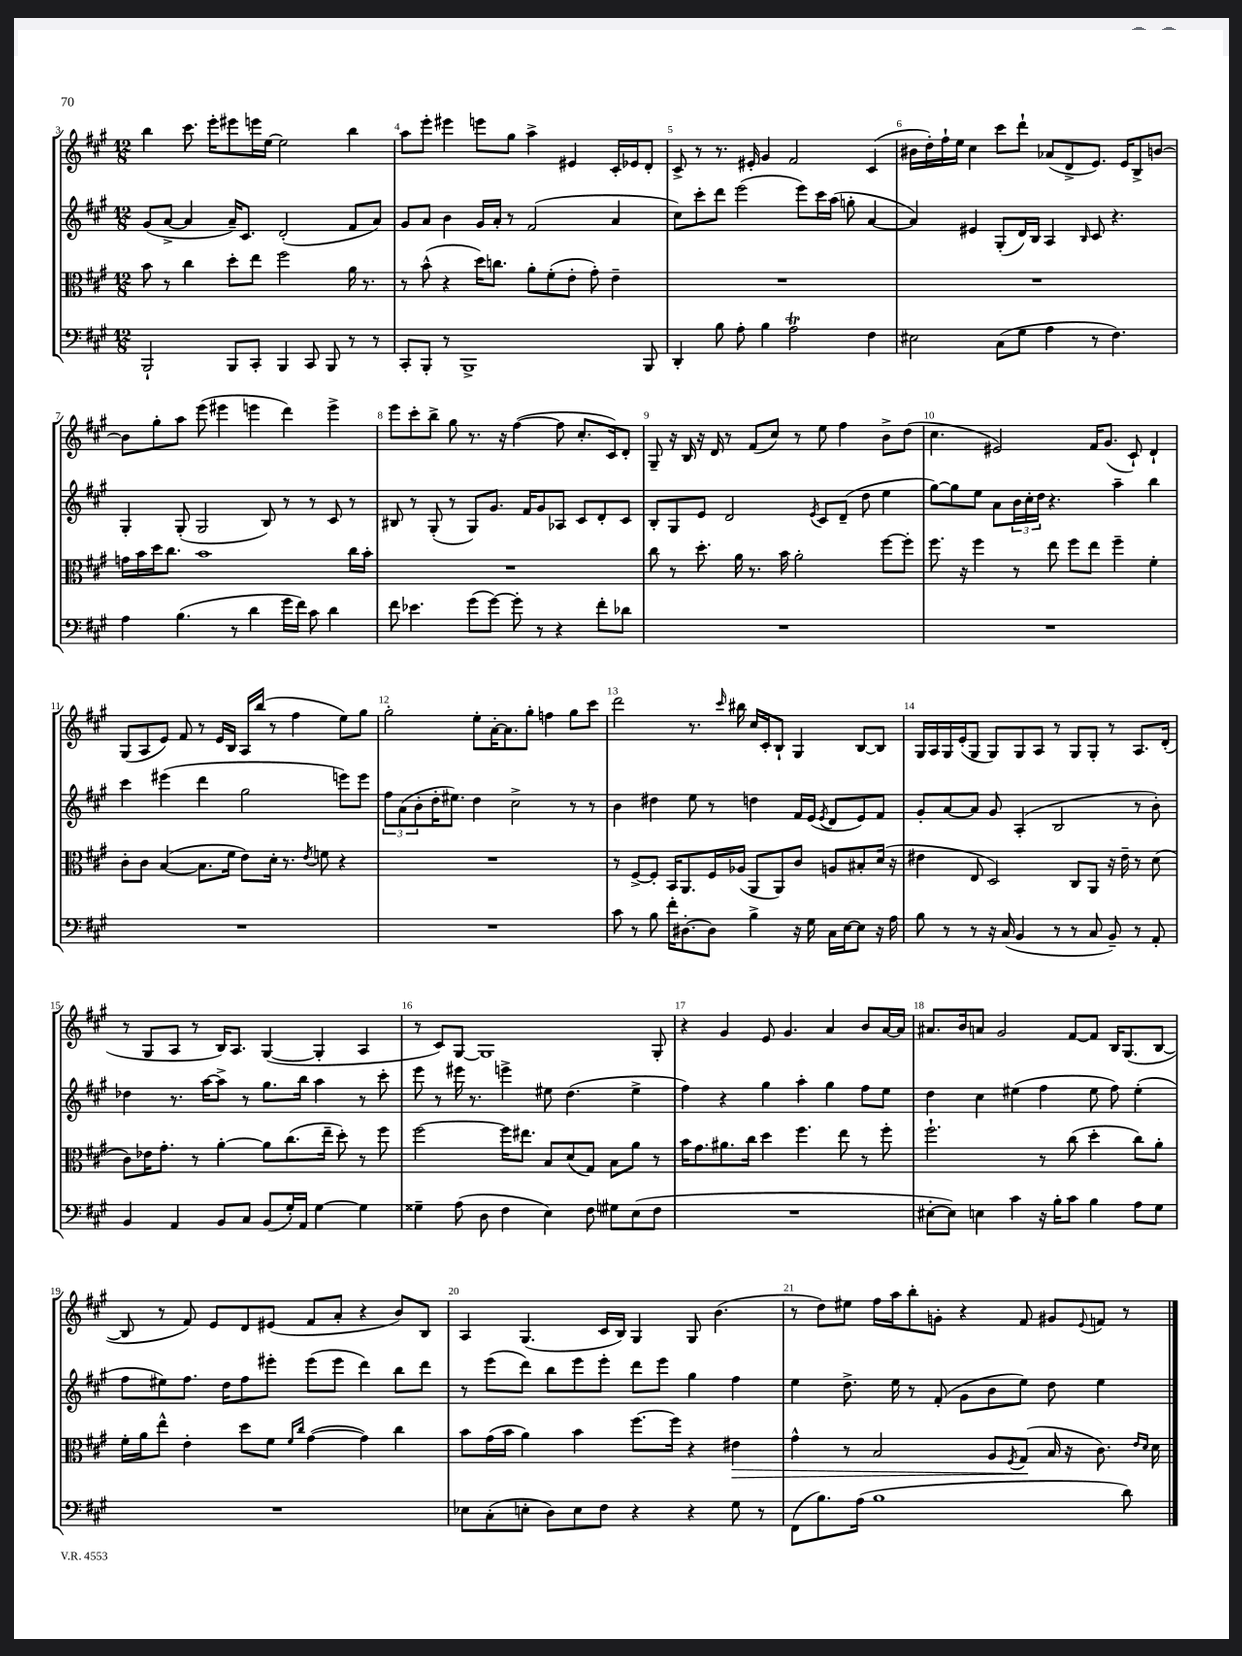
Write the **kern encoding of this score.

**kern	**kern	**dynam	**kern	**kern
*part4	*part3	*part3	*part2	*part1
*staff4	*staff3	*staff3	*staff2	*staff1
*clefF4	*clefC3	*	*clefG2	*clefG2
*k[f#c#g#]	*k[f#c#g#]	*	*k[f#c#g#]	*k[f#c#g#]
*M12/8	*M12/8	*	*M12/8	*M12/8
=3	=3	=3	=3	=3
2BBB`/	8b\	.	(8g#/L	4bb\
.	8r	.	[8a^/J	.
.	4cc#\	.	4a/]	8.ccc#\
.	.	.	.	16eee'\KL
8BBB/L	8dd'\L	.	16a~/KL)	8eee#X\
.	.	.	8.c#/J	.
8CC#'/J	8ee\J	.	.	16eeen\L
.	.	.	.	[16ee\JJ
4BBB/	2ff#\	.	(2d'/	2ee\]
8CC#/	.	.	.	.
8BBB/	.	.	.	.
8r	16a\	.	8f#/L	4bb\
.	8.r	.	.	.
8r	.	.	8a/J)	.
=4	=4	=4	=4	=4
8CC#'/L	8r	.	8g#/L	8aa\L
8BBB'/J	(8b^^\	.	8a/J	8eee'\J
8r	4r	.	4b\	4eee#X\
1BBB^	.	.	.	.
.	16dd\KL)	.	16g#/LL	8eeen\L
.	8.ccn\J	.	16a'/JJ	.
.	.	.	8r	8gg#\J
.	8a'\L	.	(2f#/	4aa^\
.	(8f#'\	.	.	.
.	8e'\J	.	.	4e#X/
.	8g#'\)	.	.	.
.	4e~\	.	4a/	16c#'/LL
.	.	.	.	16e-X/J
8BBB/	.	.	.	8d'/J
=5	=5	=5	=5	=5
4DD'/	1.r	.	8cc#\L)	8c#^/
.	.	.	8ccc#'\	8r
8B\	.	.	8ddd\J	8.r
8A'\	.	.	(2eee\	.
.	.	.	.	16e#X'/
4B\	.	.	.	4g#/
2AT\	.	.	.	2f#/
.	.	.	8eee\L)	.
.	.	.	16ccc#\L	.
.	.	.	(16aa\JJ	.
.	.	.	8ggn'\	.
4F#\	.	.	[4a/	(4c#/
=6	=6	=6	=6	=6
2E#X\	1.r	.	4a/])	16b#X\LL
.	.	.	.	16dd'\)
.	.	.	.	16ff#`\
.	.	.	.	16ee\JJ
.	.	.	4e#X/	4cc#\
(8C#\L	.	.	(8G#'/L	8ccc#\L
8G#\J	.	.	16d/L)	8ddd`\J
.	.	.	16B/JJ	.
4A\	.	.	4A/	(8a-X/L
.	.	.	.	8d^/
.	.	.	16qqB/	.
8r	.	.	8c#/	8.e/J)
4.F#\)	.	.	4.r	.
.	.	.	.	16e/KL
.	.	.	.	8B^/
.	.	.	.	[8bn/J
!!LO:LB:g=z
=7	=7	=7	=7	=7
4A\	16gn\LL	.	4G#'/	8b\L]
.	16b\	.	.	.
.	16dd\J	.	.	8gg#'\
.	8.cc#\J	.	.	.
(4.B\	.	.	(8G#'/	8aa\J
.	1b	.	2G#/	(8eee\
.	.	.	.	4eee#X\
8r	.	.	.	.
4d\	.	.	.	4eeen\
.	.	.	8B/)	.
16g#\LL	.	.	8r	4ddd\)
16f#\JJ)	.	.	.	.
8c#\	.	.	8r	.
4d\	.	.	8c#/	4eee^\
.	16cc#\LL	.	8r	.
.	16b'\JJ	.	.	.
=8	=8	=8	=8	=8
8f#\	1.r	.	8B#X/	8eee\L
4.e-X\	.	.	8r	8ccc#'\
.	.	.	(8G#'/	8bb^\J
.	.	.	8r	8gg#\
(8g#\L	.	.	8G#/L)	8.r
[8g#\J)	.	.	8.g#/J	.
.	.	.	.	16r
8g#'\]	.	.	.	([4ff#\
.	.	.	16f#/KL	.
8r	.	.	8g#/	.
4r	.	.	8A-X/J	8ff#\]
.	.	.	8c#/L	8.cc#'/L
8f#'\L	.	.	8d'/	.
.	.	.	.	16c#/k)
8d-X\J	.	.	8c#/J	8d'/J
=9	=9	=9	=9	=9
1.r	8cc#\	.	8B'/L	8G#~/
.	8r	.	8G#/	16r
.	.	.	.	16B/
.	8.dd'\	.	8e/J	16r
.	.	.	.	16d/
.	.	.	2d/	8r
.	16a\	.	.	.
.	8.r	.	.	(8f#/L
.	.	.	.	8cc#/J)
.	16b\	.	.	.
.	2a'\	.	.	8r
.	.	.	8qe/	.
.	.	.	8c#/L	8ee\
.	.	.	(8d~/J	4ff#\
.	.	.	8dd\	.
.	[8ff#\L	.	4ee\	8b^\L
.	8ff#'\J]	.	.	(8dd\J
=10	=10	=10	=10	=10
1.r	8.ff#\	.	[8gg#\L)	4.cc#\
.	.	.	8gg#\]	.
.	16r	.	.	.
.	4ff#\	.	8ee\J	.
.	.	.	8a\L	2e#X/)
.	8r	.	24b\L	.
.	.	.	24cc#'\	.
.	.	.	24dd\JJ	.
.	8ee\	.	4.r	.
.	8ff#\L	.	.	.
.	8ee\J	.	.	16f#/KL
.	.	.	.	(8.g#/J
.	4ff#~\	.	4aa~\	.
.	.	.	.	8c#`/)
.	4f#'\	.	4bb\	4d`/
!!LO:LB:g=z
=11	=11	=11	=11	=11
1.r	8c#'\L	.	4ccc#\	(8G#/L
.	8c#\J	.	.	8A/
.	([4B/	.	(4eee#X\	8e/J)
.	.	.	.	8f#/
.	8.B\L]	.	4ddd\	8r
.	.	.	.	16e/LL
.	16f#\Jk	.	.	16B/JJ
.	8e\L)	.	2gg#\	16A/LL
.	.	.	.	(16bb/JJ
.	16d'\Jk	.	.	8r
.	8.r	.	.	.
.	.	.	.	4ff#\
.	8qe/	.	.	.
.	8fn\	.	.	.
.	4r	.	8eeen\L)	8ee\L)
.	.	.	8eee\J	8gg#\J
=12	=12	=12	=12	=12
1.r	1.r	.	12ff#\L	2gg#'\
.	.	.	(12a\	.
.	.	.	12b'\	.
.	.	.	16dd'\K	.
.	.	.	8.ee#X\J)	.
.	.	.	4dd\	8ee'\L
.	.	.	.	[16a'\K
.	.	.	.	8.a\]
.	.	.	2cc#^\	.
.	.	.	.	8gg#'\J
.	.	.	.	4ffn\
.	.	.	8r	8gg#\L
.	.	.	8r	8ccc#\J
=13	=13	=13	=13	=13
8c#\	8r	.	4b\	2ddd\
8r	[8F#^/L	.	.	.
8B\	8F#'/J]	.	4dd#X\	.
16f#'\KL	16BB/KL	.	.	.
[8.D#X'\	8.AA/	.	.	.
.	.	.	8ee\	8.r
8D#\J]	16F#/L	.	8r	.
.	.	.	.	16qqccc#/
.	(16A-X/JJ	.	.	16bb#X\
4B^\	8AA/L	.	4ddn\	16cc#/LL
.	.	.	.	16c#'/J
.	8AA/)	.	.	8B`/J
16r	8c#/J	.	16f#/LL	4G#/
16G#\	.	.	(16e/JJ	.
.	.	.	8qe/	.
16C#\LL	8An/L	.	8d/L	.
[16E\J	.	.	.	.
8E\J]	8B#X'/	.	8e/)	[8B/L
16r	(16d/Jk	.	8f#/J	8B/J]
16A\	16r	.	.	.
=14	=14	=14	=14	=14
8B\	4e#X\	.	8g#'/L	16G#/LL
.	.	.	.	16A/
8r	.	.	[8a/	16G#/
.	.	.	.	(16e'/J
8r	8E/	.	8a/J]	8G#/J
16r	2D/)	.	8g#/	8G#/L)
(16C#/	.	.	.	.
4BB/	.	.	(4A'/	8G#/
.	.	.	.	8A/J
8r	.	.	2B/	8r
8r	8C#/L	.	.	8G#/L
8C#/	8AA/J	.	.	8G#'/J
8BB~/)	16r	.	.	8r
.	16e#~\	.	.	.
8r	8r	.	8r	8.A/L
8AA'/	(8d\	.	8b'\)	.
.	.	.	.	(16d'/Jk
!!LO:LB:g=z
=15	=15	=15	=15	=15
4BB/	8c#\L)	.	4dd-X\	8r
.	16e-X\K	.	.	8G#/L
.	8.g#'\J	.	.	.
4AA/	.	.	8.r	8A/J
.	8r	.	.	8r
.	.	.	[16aa\KL	.
8BB/L	[4a'\	.	8aa^\J]	16B/KL)
.	.	.	.	8.A/J
8C#/J	.	.	8r	.
(8BB/L	8a\L]	.	8.gg#\L	([4G#/
16G#'/L)	(8.cc#\	.	.	.
16AA/JJ	.	.	16bb\Jk	.
[4G#\	.	.	4aa\	4G#'/]
.	16ee~\Jk	.	.	.
.	8dd'\)	.	.	.
4G#\]	8r	.	8r	4A/
.	8ff#\	.	8ccc#'\	.
=16	=16	=16	=16	=16
4G##X~\	[2ff#\	.	8eee\	8r
.	.	.	8r	8c#/L)
(8A\	.	.	16eee#X\	[8G#/J
.	.	.	8.r	.
8D\	.	.	.	1G#]
4F#\	16ff#\KL]	.	4eeen^\	.
.	8.ee#X\J	.	.	.
4E\)	8B/L	.	8ee#X\	.
.	(8d/	.	(4.dd\	.
8F#\	8G#/J)	.	.	.
8G#X\L	8B\L	.	.	.
(8E\	8a\J	.	4ee#^\	.
8F#\J	8r	.	.	8G#'/
=17	=17	=17	=17	=17
1.r	16b\KL	.	4ff#\)	4r
.	8.g#\	.	.	.
.	8.a#X\	.	4r	4g#/
.	16cc#\Jk	.	.	.
.	4dd\	.	4gg#\	8e/
.	.	.	.	4.g#/
.	4.ff#\	.	4aa'\	.
.	.	.	4gg#\	4a/
.	8ee\	.	.	.
.	8r	.	8ff#\L	8b/L
.	8ff#'\	.	8ee\J	[16a/L
.	.	.	.	16a/JJ]
=18	=18	=18	=18	=18
[8E#X'\L	2.ff#`\	.	4dd\	8.a#X/L
8E#\J])	.	.	.	.
.	.	.	.	16b/k
4En\	.	.	4cc#\	8an/J
.	.	.	.	2g#/
4c#\	.	.	(4ee#X\	.
16r	8r	.	4ff#\	.
16B'\KL	.	.	.	.
8c#\J	(8cc#\	.	.	[8f#/L
4B\	4dd'\	.	8ee#\	8f#/J]
.	.	.	8ff#\)	16B/KL
.	.	.	.	(8.G#/
8A\L	8cc#\L)	.	(4ee#'\	.
8G#\J	8a'\J	.	.	[8B/J
!!LO:LB:g=z
=19	=19	=19	=19	=19
1.r	16f#'\LL	.	8ff#\L	8B/]
.	16a\J	.	.	.
.	8ee^^\J	.	8ee#X\)	8r
.	4e'\	.	8.ff#\J	8f#/)
.	.	.	.	8e/L
.	.	.	16dd\KL	.
.	8dd\L	.	8ff#\	8d/
.	8f#\J	.	8eee#X'\J	(8e#X/J
.	16qqf#/LL	.	.	.
.	16qqcc#/JJ	.	.	.
.	([4g#\	.	(8eee#\L	8f#/L
.	.	.	8eee#\J	8a'/J
.	4g#\])	.	4ddd\)	4r
.	4cc#\	.	8bb\L	8b/L)
.	.	.	8ddd\J	8B/J
=20	=20	=20	=20	=20
8E-X\L	8b\L	.	8r	4A/
(8C#'\	(16g#\L	.	(8eee\L	.
.	16b\JJ	.	.	.
8En'\J	4a\)	.	8ddd\J)	(4.G#/
8D\L)	.	.	8bb\L	.
8E\	4b\	.	8eee\	.
8F#\J	.	.	8eee'\J	16c#/LL
.	.	.	.	16B/JJ)
4r	[8.ff#\L	.	8ddd\L	4G#/
.	.	.	8eee\J	.
.	16ff#\Jk]	.	.	.
4r	4r	.	4gg#\	8G#/
.	.	.	.	(4.b\
!	!	!LO:HP:b	!	!
8G#\	4e#X\	>	4ff#\	.
8r	.	.	.	.
=21	=21	=21	=21	=21
(8FF#\L	4g#^^\	.	4ee\	8r
8.B\)	.	.	.	8dd\L)
.	8r	.	8.dd^\	8ee#X\J
(16A\Jk	.	.	.	.
1B	2B/	.	.	16ff#\LL
.	.	.	16ee\	16aa\J
.	.	.	8r	8bb'\
.	.	.	(8f#'/	8gn'\J
.	.	.	8g#\L	4r
.	8A/L	.	8b\	.
.	8qF#/	.	.	.
.	(8G#/J	.	8ee\J)	8f#/
.	16B/	]	8dd\	8g#X/L
.	16r	.	.	.
.	.	.	.	8qqe/
.	8.c#\)	.	4ee\	8fn/J
8d\)	.	.	.	8r
.	16qqe/LL	.	.	.
.	16qqd/JJ	.	.	.
.	16d\	.	.	.
==	==	==	==	==
*-	*-	*-	*-	*-
